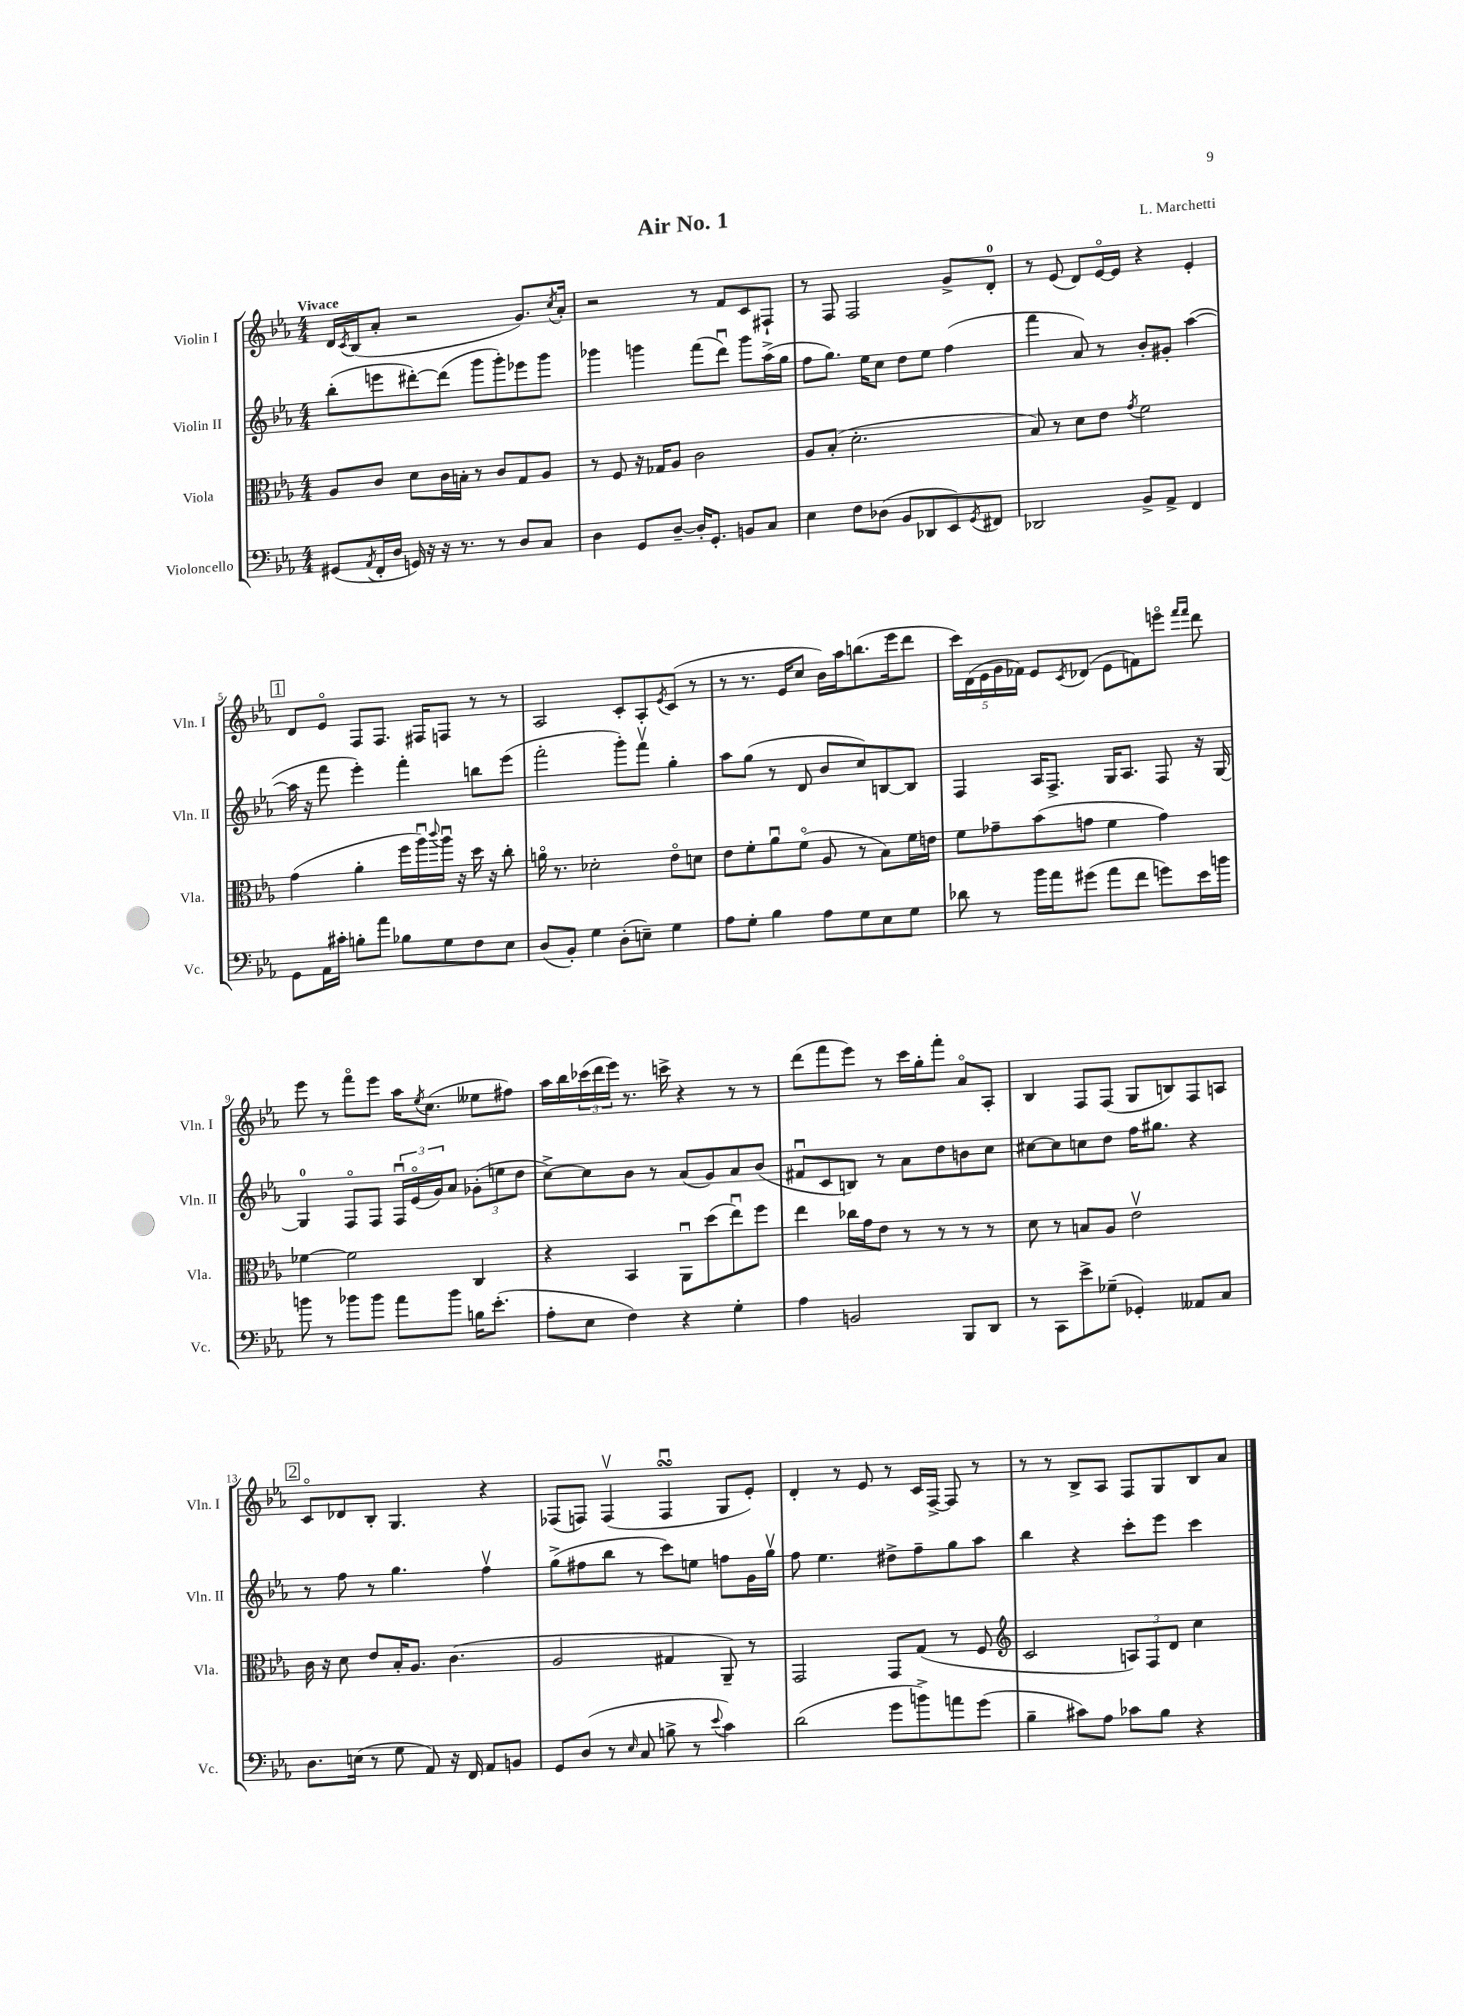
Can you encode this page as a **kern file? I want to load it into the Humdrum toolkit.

**kern	**kern	**kern	**kern
*part4	*part3	*part2	*part1
*staff4	*staff3	*staff2	*staff1
*I"Violoncello	*I"Viola	*I"Violin II	*I"Violin I
*I'Vc.	*I'Vla.	*I'Vln. II	*I'Vln. I
*clefF4	*clefC3	*clefG2	*clefG2
*k[b-e-a-]	*k[b-e-a-]	*k[b-e-a-]	*k[b-e-a-]
*M4/4	*M4/4	*M4/4	*M4/4
=1	=1	=1	=1
!	!	!	!LO:TX:a:B:t=Vivace
(8GG#X/L	8A-/L	(8bb-'\L	16d/LL
.	.	.	8qc/
.	.	.	(16B-/J
8qAA-/	.	.	.
16FF'/L	8c/J	8eeen\	8a-'/J
16D/JJ	.	.	.
16GGn/)	8d\L	[8ddd#X'\)	2r
16r	.	.	.
16r	16c\L	(8ddd#\J]	.
8.r	16Bn'\JJ	.	.
.	8r	8ggg\L	.
8r	8c/L	8ggg'\)	.
8D/L	8G/	8eee-X\	8.g/L)
8C/J	8A-/J	8ggg\J	.
.	.	.	8qcc/
.	.	.	16a-'/Jk
=2	=2	=2	=2
4D\	8r	4ggg-X\	2r
.	8F/	.	.
8GG/L	16r	4gggn\	.
.	16G-X/KL	.	.
[8D~/J	8A-/J	.	.
16D'/KL]	2c\	(8fff\L	8r
8.GG'/J	.	.	.
.	.	8dddu\J)	8f/L
8BBn/L	.	8ggg\L	8c/
8C/J	.	(16aa-^\L	8F#X`/J
.	.	16gg\JJ	.
=3	=3	=3	=3
4E-\	8A-/L	8ff\L	8r
.	(8B-'/J	8.gg\J)	8F/
8F\L	2.d'\	.	2F/
.	.	16ee-\KL	.
(8D-X\J	.	8cc\J	.
8BB-/L	.	8dd\L	.
8DD-X/	.	8ee-\J	.
8EE-/)	.	(4ff\	8g^/L
8qGG/	.	.	.
8FF#X/J	.	.	8d'/J
=4	=4	=4	=4
2DD-X/	8B-/)	4fff\	8r
.	8r	.	(8e-/
.	8d\L	8a-/)	8d/L)
.	8e-\J	8r	[16e-/L
.	.	.	16e-/JJ]
.	8qg/	.	.
8BB-^/L	2f\	8b-'/L	4r
8AA-^/J	.	8g#X'/J	.
4FF/	.	([4aa-\	4e-'/
!!LO:LB:g=z
!!LO:REH:place=s1:t=1
=5	=5	=5	=5
8GG\L	(4g\	16aa-\]	8d/L
.	.	16r	.
16AA-\L	.	8fff\	8e-/J
16c#X'\JJ	.	.	.
8Bn'\L	4a-'\	4eee-'\)	8F/L
8a-\J	.	.	8.F/J
8B-X\L	16ff\LL	4fff'\	.
.	16aa-u\)	.	16F#X/KL
.	8qqccc/	.	.
8G\	16aa-u\JJ	.	8Fn/J
.	16r	.	.
8F\	16dd\	8bbn\L	8r
.	16r	.	.
8E-\J	8cc'\	(8eee-\J	8r
=6	=6	=6	=6
(8D/L	16an\	2fff'\	2A-/
.	8.r	.	.
8BB-'/J)	.	.	.
4G\	2d-X'\	.	.
(8D'\L	.	8ggg'\L)	8c'/L
8En~\J)	.	8fffv\J	8A-'/
.	.	.	8qe-/
4G\	8e-\L	4gg'\	(8c/J
.	8dn\J	.	8r
=7	=7	=7	=7
8A-\L	8e-\L	8aa-\L	8r
8G'\J	8f'\	(8gg\J	8.r
4B-\	8a-u\	8r	.
.	.	.	16e-/KL
.	(8f\J	8d/	8cc/J
8A-\L	8A-/	8b-/L	16b-\LL)
.	.	.	16aa-\J
8G\	8r	8cc/)	(8.bbn\
8E-\	8B-\L)	[8Bn/	.
.	.	.	16eee-\k
8G\J	16f\L	8B/J]	8ddd\J
.	16en\JJ	.	.
=8	=8	=8	=8
8d-X\	8f\L	4F/	20ccc\LL)
.	.	.	(20d\
.	.	.	20e-\
8r	8g-X~\	.	.
.	.	.	20g\
.	.	.	20f-X\JJ)
16b-\LL	(8b-\	16A-/KL	8e-/L
16a-\J	.	8.F^/J	.
.	.	.	8qc/
(8g#X\J	8gn\J	.	(8d-X/J
8a-\L	4f\	16G/KL	8e-\L
.	.	8.A-/J	.
8f\J	.	.	8fn\)
8gn\L)	4g\)	8F/	8eeen\J
.	.	.	16qqfff/LL
.	.	.	16qqfff/JJ
16e-\L	.	16r	8ddd\
16bn\JJ	.	[16G/	.
!!LO:LB:g=z
=9	=9	=9	=9
8bn\	[4f-X\	4G/]	8eee-\
8r	.	.	8r
8b-X\L	2f-\]	8F/L	8fff\L
8b-\J	.	8F/J	8eee-\J
8a-\L	.	24Fu/LL	16aa-\KL
.	.	(24e-/	.
.	.	.	8qee-/
.	.	.	(8.cc\J
.	.	24g/J)	.
8b-\J	.	8a-/J	.
16Bn\KL	4C/	(12g-X'\L	8ee--X\L
(8.e-'\J	.	.	.
.	.	12een\	.
.	.	.	8ff#X\J)
.	.	12dd\J	.
=10	=10	=10	=10
8A-'\L	4r	[8cc^\L)	16aa-\LL
.	.	.	16bb-\
8E-\J	.	8cc\]	(24ccc-X\
.	.	.	24ddd\
.	.	.	24eee-\JJ)
4F\)	4BB-/	8b-\J	8.r
.	.	8r	.
.	.	.	16cccn^\
4r	8AA-u\L	(8a-/L	4r
.	(8dd\	8g/)	.
4G'\	8ee-u\)	8a-/	8r
.	8ff\J	(8b-/J	8r
=11	=11	=11	=11
4A-\	4ee-\	8f#Xu/L	(8ddd\L
.	.	8c/	8fff\
2BBn/	16cc-X\LL	8Bn/J)	8eee-\J)
.	16g\J	.	.
.	8e-\J	8r	8r
.	8r	8a-\L	16ccc\LL
.	.	.	16gg'\J
.	8r	8dd\	8fff'\J
8BBB-/L	8r	8bn\	8a-/L
8DD/J	8r	8cc\J	8A-'/J
=12	=12	=12	=12
8r	8d\	[8cc#X\L	4B-/
8CC\L	8r	8cc#\]	.
8e-^\	8Bn/L	8ccn\	8F/L
(8G-X~\J	8A-/J	8dd\J	(8F/J
4GG-X'/)	2e-v\	16ff\KL	8G/L
.	.	8.gg#X\J	.
.	.	.	8Bn/)
8AA--X/L	.	4r	8F/
8C/J	.	.	8An/J
!!LO:LB:g=z
!!LO:REH:place=s1:t=2
=13	=13	=13	=13
8.D\L	16c\	8r	8c/L
.	16r	.	.
.	8d\	8ff\	8d-X/
(16En\Jk	.	.	.
8r	8e-/L	8r	8B-'/J
8G\	16B-'/K	4.gg\	4.G/
.	8.A-/J	.	.
8AA-/)	.	.	.
16r	(4.c\	.	.
16FF/	.	.	.
8AA-/L	.	4ffv\	4r
8BBn/J	.	.	.
=14	=14	=14	=14
8GG/L	2A-/	(8gg^\L	(8F-X/L
(8D/J	.	8ff#X\	8Fn/J)
8r	.	8bb-\J	(4Fv/
16qqE-/	.	.	.
8C/	.	8r	.
8Bn^\	4G#X/	8ccc\L)	4FsSSSu/
8r	.	8een\J	.
8qqe-/	.	.	.
4c\)	8AA-~/)	8ffn\L	8G/L
.	8r	16g\L	8e-'/J)
.	.	16ggv\JJ	.
=15	=15	=15	=15
(2d\	2GG/	8ff\	4d'/
.	.	4.ee-\	.
.	.	.	8r
.	.	.	8e-/
8g\L	8GG/L	8dd#X^\L	8r
8bn^\)	(8G/J	8ff~\	16c/LL
.	.	.	[16F^/JJ
8an\	8r	8gg\	8F/]
(8g\J	8F/	8aa-\J	8r
=16	=16	=16	=16
*	*clefG2	*	*
4B-~\	2c/	4bb-\	8r
.	.	.	8r
8c#X\L)	.	4r	8B-^/L
8A-\J	.	.	8A-/J
8c-X\L	12An/L)	8ccc'\L	8F/L
.	12F/	.	.
8B-\J	.	8eee-\J	8G/
.	12d/J	.	.
4r	4cc\	4ccc\	8B-/
.	.	.	8a-/J
==	==	==	==
*-	*-	*-	*-
